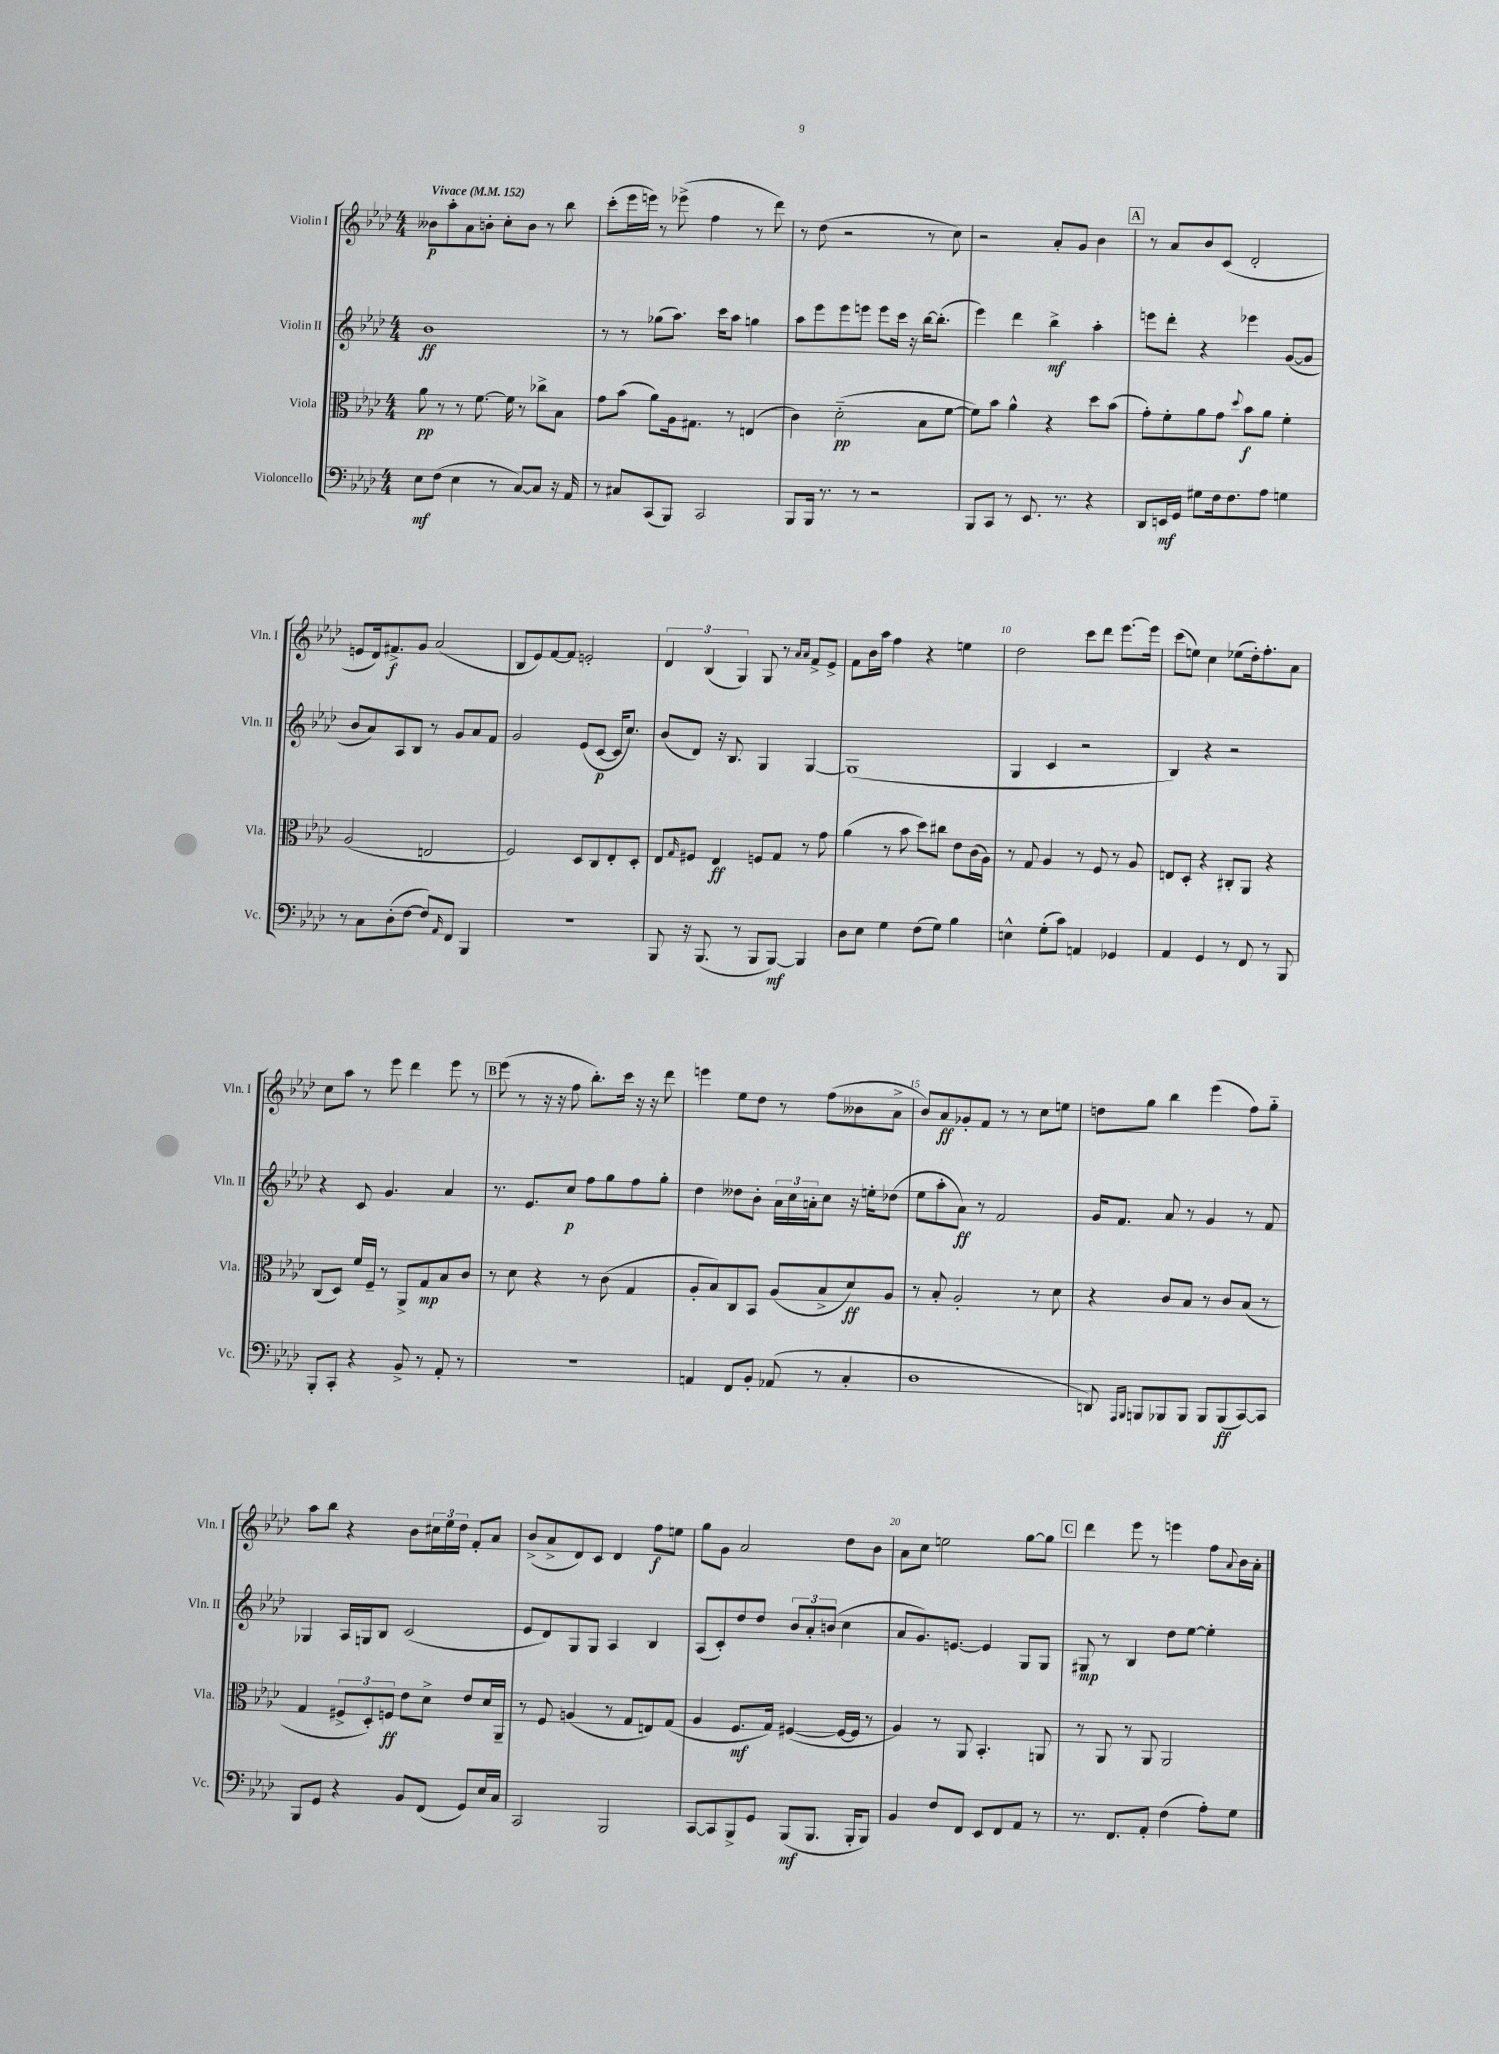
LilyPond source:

<<
\new StaffGroup <<
\new Staff = "s0" \with { instrumentName = "Violin I" shortInstrumentName = "Vln. I" } {
    \clef treble \key aes \major \numericTimeSignature \time 4/4 \tempo "Vivace" 4 = 152
    beses'8\p aes''8-. aes'8 b'8-. c''8-. b'8 r8 bes''8 |
    c'''8-.( ees'''16 e'''16) r8 ees'''8->( f''4 r8 des'''8) |
    r8 des''8( r2 r8 c''8) |
    r2 aes'8-. g'8 bes'4 |
    \mark \markup { \box "A" } r8 aes'8 bes'8 c'8( des'2-. |
    e'8 des'16) fis'8.->\f g'8 aes'2( |
    bes8 ees'8) f'8~ f'8 e'2-. |
    \tuplet 3/2 { des'4 bes4( g4) } g8 r8 \grace { aes'16 aes'16 } f'8-> ees'8-> |
    f'8 bes'16 aes''16 f''4 r4 e''4 |
    des''2 c'''8 des'''8 ees'''8.~ ees'''16 |
    c'''8( e''8) c''4 ees''8( des''16-.) f''8.-. aes'8 |
    c''8 aes''8 r8 ees'''8 des'''4 ees'''8 r8 |
    \mark \markup { \box "B" } ees'''8( r8 r16 r16 f''8 bes''8.-.) c'''16 r16 r16 des'''8 |
    e'''4 ees''8 des''8 r8 f''8( beses'8 aes'8-> |
    bes'8) aes'8\ff ges'8-. f'8 r8 r8 c''8 e''8 |
    d''8 g''8 bes''4 ees'''4( f''8) g''8-_ |
    aes''8 bes''8 r4 bes'8 \tuplet 3/2 { cis''16 ees''16 des''16 } f'8-. aes'8 |
    bes'8->( aes'8-> des'8) c'8 des'4 f''8\f e''8 |
    g''8 g'8 aes'2 des''8 bes'8 |
    aes'8 c''8 e''2 g''8~ g''8 |
    \mark \markup { \box "C" } des'''4 ees'''8 r8 e'''4 f''8 \appoggiatura { aes'8 } bes'16 aes'16-. \bar "|." |
}
\new Staff = "s1" \with { instrumentName = "Violin II" shortInstrumentName = "Vln. II" } {
    \clef treble \key aes \major \numericTimeSignature \time 4/4
    bes'1\ff |
    r8 r8 ges''8( aes''8.) c'''16 aes''8 g''4 |
    aes''8 ees'''8 ees'''8 e'''8 e'''8 c'''16 r16 bes''16~ bes''8.-.( |
    ees'''4) des'''4 bes''4->\mf aes''4-. |
    \mark \markup { \box "A" } e'''8 des'''8-. r4 ees'''4 g'8~( g'8 |
    bes'8 aes'8) aes8 bes8 r8 g'8 aes'8 f'8 |
    g'2 ees'8( c'8~\p c'16 c''8.) |
    bes'8( des'8) r16 bes8. g4 g4~ |
    g1( |
    g4 c'4 r2 |
    bes4) r4 r2 |
    r4 c'8 g'4. aes'4 |
    \mark \markup { \box "B" } r8. ees'8. c''8\p f''8 g''8 f''8 g''8-. |
    des''4 deses''8 bes'8-. \tuplet 3/2 { aes'16 c''16 a'16-. } c''8 r16 e''16-. des''8( |
    ees''8 aes''8-. aes'8\ff) r8 f'2 |
    g'16 f'8. aes'8 r8 g'4 r8 f'8 |
    ges4 aes16 g16 bes8 c'2( |
    ees'8 des'8) g8 g8 aes4 bes4 |
    aes8( c'8-.) des''8 des''8 \tuplet 3/2 { bes'8 aes'8-. b'8( } c''4 |
    aes'8 g'8.) e'8.~ e'4 g8 g8 |
    \mark \markup { \box "C" } gis8\mp r8 bes4 des''8 ees''8~ ees''4-. \bar "|." |
}
\new Staff = "s2" \with { instrumentName = "Viola" shortInstrumentName = "Vla." } {
    \clef alto \key aes \major \numericTimeSignature \time 4/4
    aes'8\pp r8 r8 f'8.~ f'16 r8 ces''8-> bes8 |
    g'8 bes'8( aes'8) aes16 gis8. r8 e4( |
    c'4) des'2-_\pp( bes8 f'8~ |
    f'8) bes'8 aes'4-^ r4 des''8 bes'8( |
    \mark \markup { \box "A" } g'8-.) f'8-. aes'8 g'8 \appoggiatura { des''8 } bes'8\f aes'8 f'4-. |
    aes2( e2 |
    f2) des8 c8 ees8-. des8-. |
    ees8 \grace { g16 } fis8 ees4\ff f8 g8 r8 g'8 |
    aes'4( r8 bes'8 des''8) cis''8 ees'8 c'16( aes16) |
    r8 g8 aes4 r8 f8 r8 aes8 |
    e8 des8-. r4 cis8-. aes,8 r4 |
    c8( des8) f'16 f16-- r8 aes,8-> g8\mp bes8 c'8 |
    \mark \markup { \box "B" } r8 des'8 r4 r8 c'8( g4 |
    aes8-. bes8) c8 bes,8 aes8( bes8-> des'8\ff) aes8 |
    r8 bes8-. aes2-. r8 des'8 |
    r4 c'8 bes8 r8 c'8 bes8( r8 |
    g4 \tuplet 3/2 { fis8-> des8-.) f8\ff } ees'8 des'8-> ees'8 des'16 aes,16-- |
    r8 f8 a4( r8 g8 e8) g8( |
    aes4 f8.\mf g16) fis4~( fis16~ fis16 r8 |
    aes4) r8 aes,8 bes,4.-. a,8 |
    \mark \markup { \box "C" } r8 aes,8 r8 aes,8 aes,2 \bar "|." |
}
\new Staff = "s3" \with { instrumentName = "Violoncello" shortInstrumentName = "Vc." } {
    \clef bass \key aes \major \numericTimeSignature \time 4/4
    ees8\mf f8( ees4 r8 c8~) c8 r16 aes,16 |
    r8 cis8 c,8( bes,,8) c,2 |
    bes,,8 bes,,16 r8. r8 r2 |
    bes,,8 c,8 r8 ees,8. r8. r4 |
    \mark \markup { \box "A" } des,8 e,16\mf g,16 gis8 f16 f8. aes8 g4 |
    r8 c8 des8-.( f8~ f8) \grace { aes,16 } f,8 bes,,4 |
    R1 |
    bes,,8 r16 bes,,8.( r8 bes,,8 bes,,8~\mf) bes,,4 |
    des8 ees8 g4 f8( g8) bes4 |
    e4-^ g8-.( c'8) a,4 ges,4 |
    aes,4 g,4 r8 f,8 r8 bes,,8 |
    bes,,8-. c,8-. r4 bes,8-> r8 aes,8-. r8 |
    \mark \markup { \box "B" } R1 |
    a,4 f,8 bes,8-. aes,8( r8 c4-. |
    des1 |
    d,8) \grace { aes,,16 bes,,16 } b,,8 bes,,8 bes,,8 bes,,8 bes,,8\ff( c,8~) c,8 |
    bes,,8 g,8 r4 bes,8 f,8( g,8) ees16 c16 |
    c,2 bes,,2 |
    c,8~ c,8 bes,,8-> g,8 bes,,8\mf( bes,,8. bes,,16-. bes,,8) |
    bes,4 f8 f,8 ees,8 f,8 aes,8 r8 |
    \mark \markup { \box "C" } r8. f,8. aes,8-. f4( aes8-.) g8 \bar "|." |
}
>>
>>
\layout { \context { \Score \override BarNumber.break-visibility = ##(#f #t #t) barNumberVisibility = #(every-nth-bar-number-visible 5) } }
